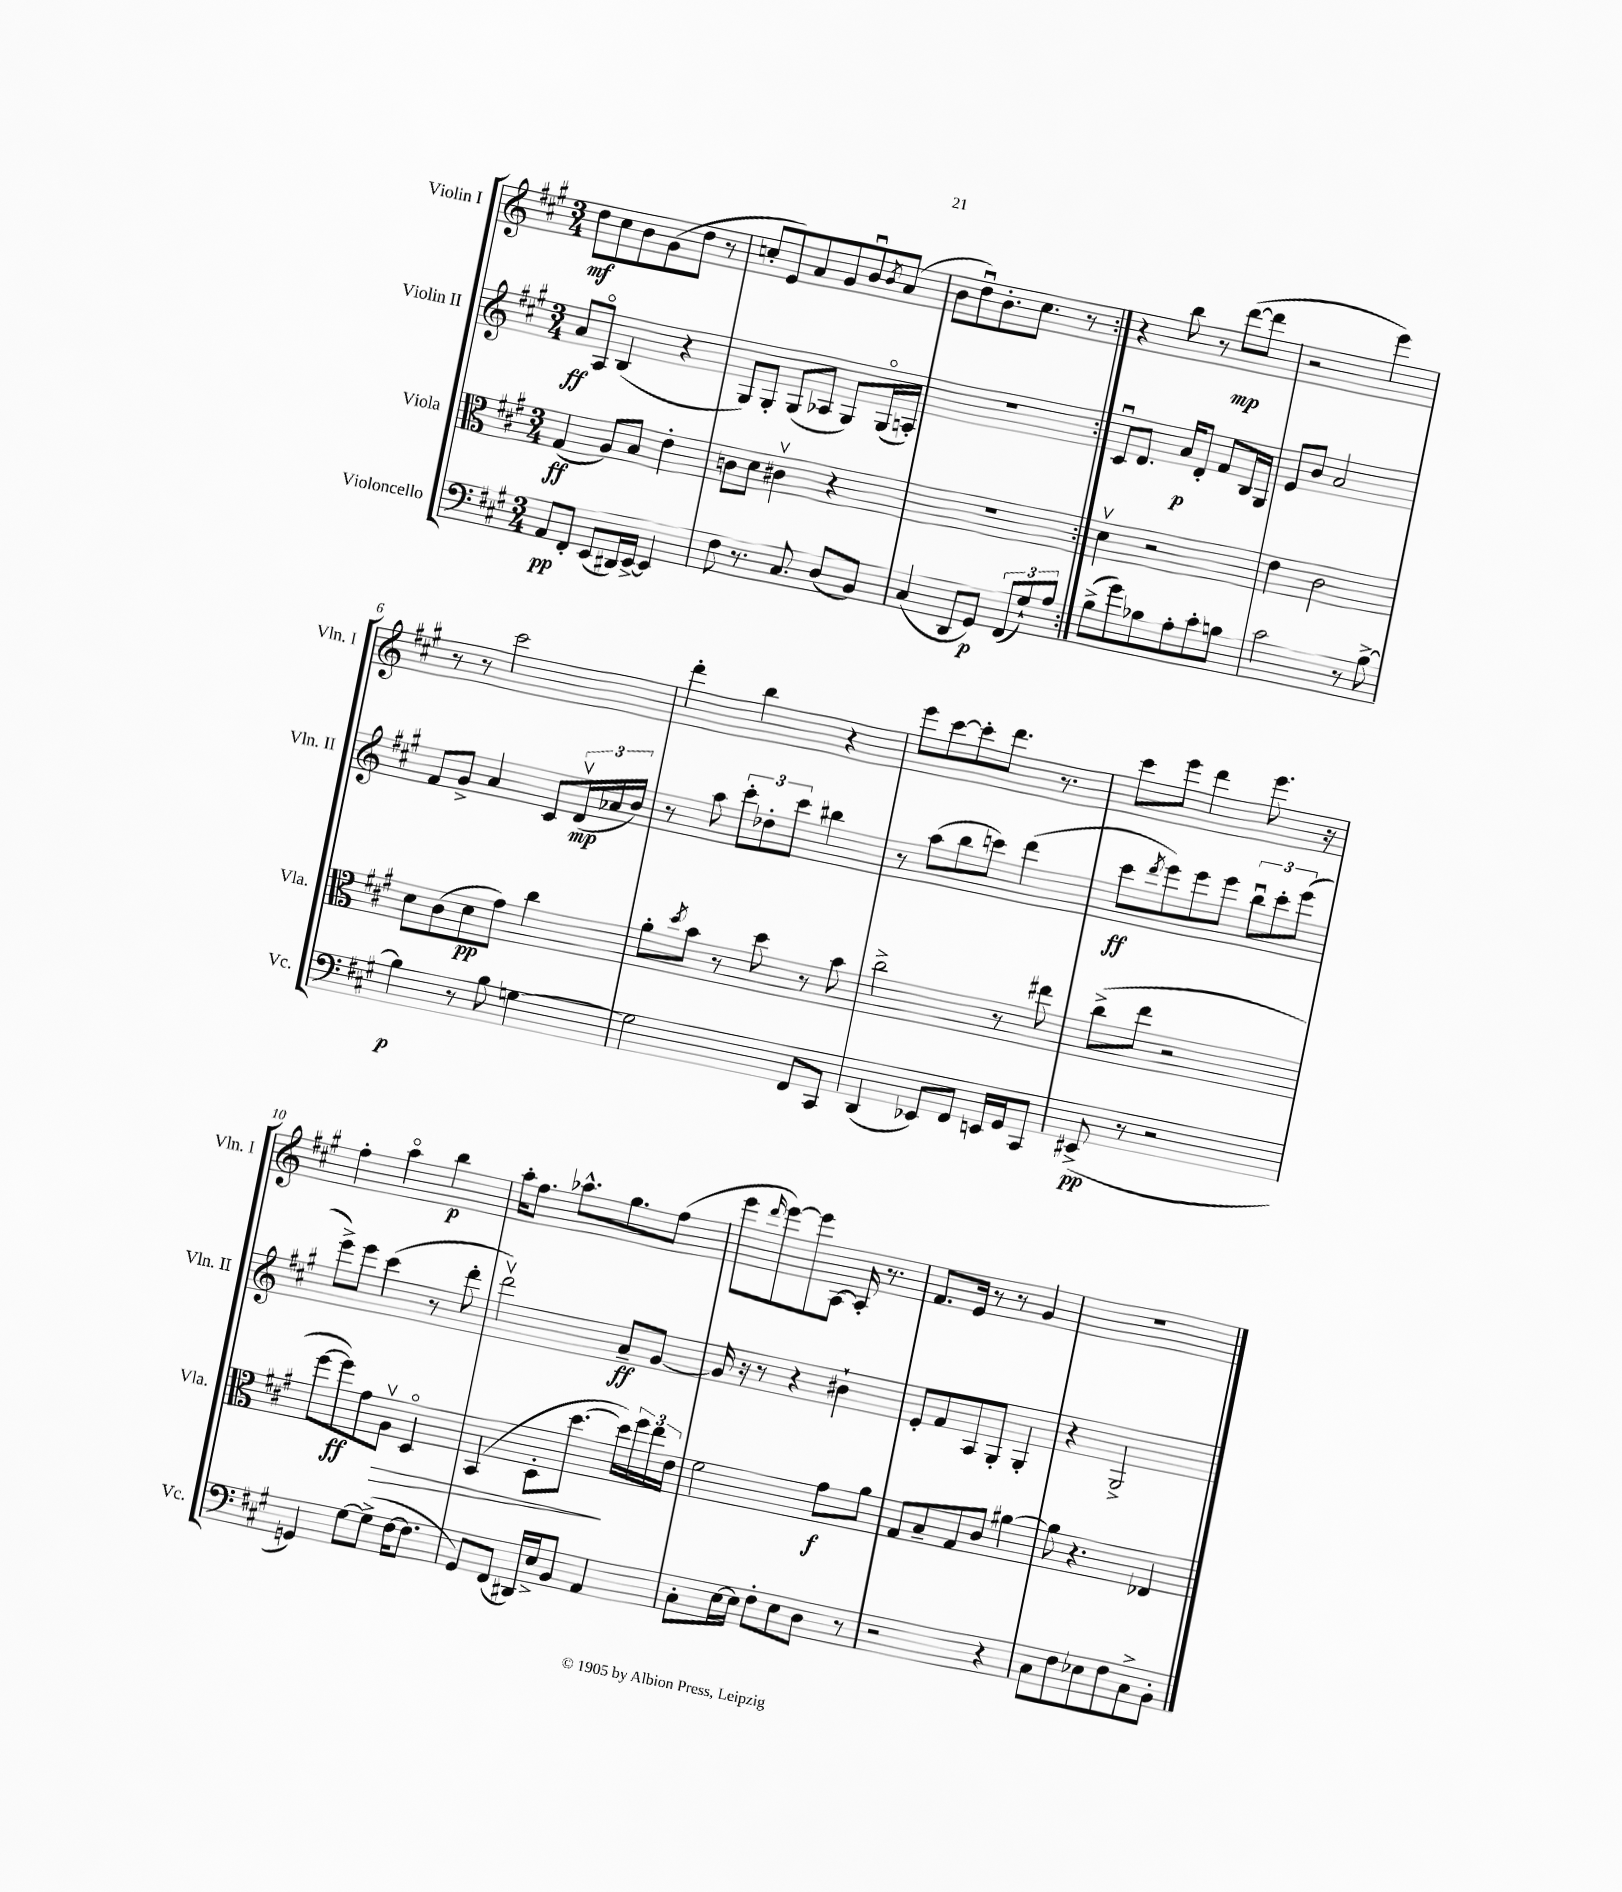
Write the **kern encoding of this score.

**kern	**kern	**kern	**kern
*staff4	*staff3	*staff2	*staff1
*clefF4	*clefC3	*clefG2	*clefG2
*k[f#c#g#]	*k[f#c#g#]	*k[f#c#g#]	*k[f#c#g#]
*M3/4	*M3/4	*M3/4	*M3/4
8AA	(4G#	8a	8dd
8FF#'	.	8Ao	8cc#
(8EE	8A)	(4B	8b
16DD#)	8B	.	(8g#
[16EE^	.	.	.
4EE]	4e'	4r	8dd
.	.	.	8r
=	=	=	=
8F#	8c	8G#)	8cc'
8.r	8d	8G#'	8e)
.	4c#v	(8G#	8a
8.C#	.	.	.
.	.	8A-	8g#
(8D	4r	8G#)	8bu
.	.	.	8qb
8BB)	.	(16G#o	(8a
.	.	16A')	.
=	=	=	=
(4C#	2.r	2.r	8b
.	.	.	8ddu)
8DD	.	.	8.b'
8GG#)	.	.	.
.	.	.	8.cc#
(12FF#	.	.	.
12G#`)	.	.	.
.	.	.	8r
12A	.	.	.
=:|!	=:|!	=:|!	=:|!
(8B^	4dv	8c#u	4r
8g#)	.	8.d	.
8B-	2r	.	8bb
.	.	16a	.
8A'	.	8d'	8r
8c#'	.	8f#	([8ddd
8B	.	16B	8ddd]
.	.	16G#	.
=	=	=	=
2c#	4e	8e	2r
.	.	8b	.
.	2c#	2a	.
8r	.	.	4eee)
[8B^	.	.	.
=	=	=	=
4B]	8d	8f#	8r
.	(8c#	8g#^	8r
8r	8d	4a	2ccc#
8B	8g#)	.	.
[4G	4cc#	8c#	.
.	.	(24dv	.
.	.	24a-	.
.	.	24b)	.
=	=	=	=
2G]	8a'	8r	4ddd'
.	8qdd	.	.
.	8b	8aa	.
.	8r	12ccc#'	4bb
.	.	12dd-'	.
.	8dd	.	.
.	.	12ccc#	.
8FF#	8r	4bb#	4r
8CC#	8b	.	.
=	=	=	=
(4DD	2cc#^	8r	8eee
.	.	(8aa	[8ccc#
8EE-)	.	8bb	8ccc#']
8FF#	.	8ccc)	8.ddd
16EE	8r	(4ddd	.
16GG#	.	.	8.r
8CC#	8ee#	.	.
=	=	=	=
(8EE#^	(8cc#^	8ccc#	8ccc#
.	.	8qddd	.
8r	8ee	8eee)	8eee
2r	2r	8eee	4ddd
.	.	8eee	.
.	.	12bbu	8.eee
.	.	12ccc#'	.
.	.	(12eee	.
.	.	.	16r
=	=	=	=
4GG)	[8ff#	8eee^)	4ff#'
.	8ff#])	8eee	.
[8G#	8g#	(4ccc#	4aao
(8G#^]	8Av	.	.
[16F#	4Do	8r	4bb
8.F#]	.	.	.
.	.	8ddd'	.
=	=	=	=
8GG#)	(4BB	2dddv)	16aa'
.	.	.	8.ff#
(8FF#	.	.	.
16DD#)	8D'	.	8.aa-^^
16E^	.	.	.
8BB	[8.dd	.	.
.	.	.	8.gg#
4AA	.	8a~	.
.	16dd])	.	.
.	24ff#	[8g#	(8ff#
.	24ee	.	.
.	24e	.	.
=	=	=	=
8C#'	2f#	16g#]	8eee
.	.	16r	.
.	.	.	16qqddd
[16E	.	8r	[8eee)
16E]	.	.	.
8F#'	.	4r	8eee]
8E	.	.	[8A
8D	8g#	4b#`	16A']
.	.	.	8.r
8r	8a	.	.
=	=	=	=
2r	8G#	8e'	8.f#
.	8B~	8f#	.
.	.	.	16e
.	8G#	8A	8r
.	8c#	8G#'	8r
4r	[4a#	4G#'	4g#
=	=	=	=
8C#	8a#]	4r	2.r
8F#	4.r	.	.
8E-	.	2G#^	.
8F#	.	.	.
8C#^	4E-	.	.
8BB'	.	.	.
==	==	==	==
*-	*-	*-	*-
